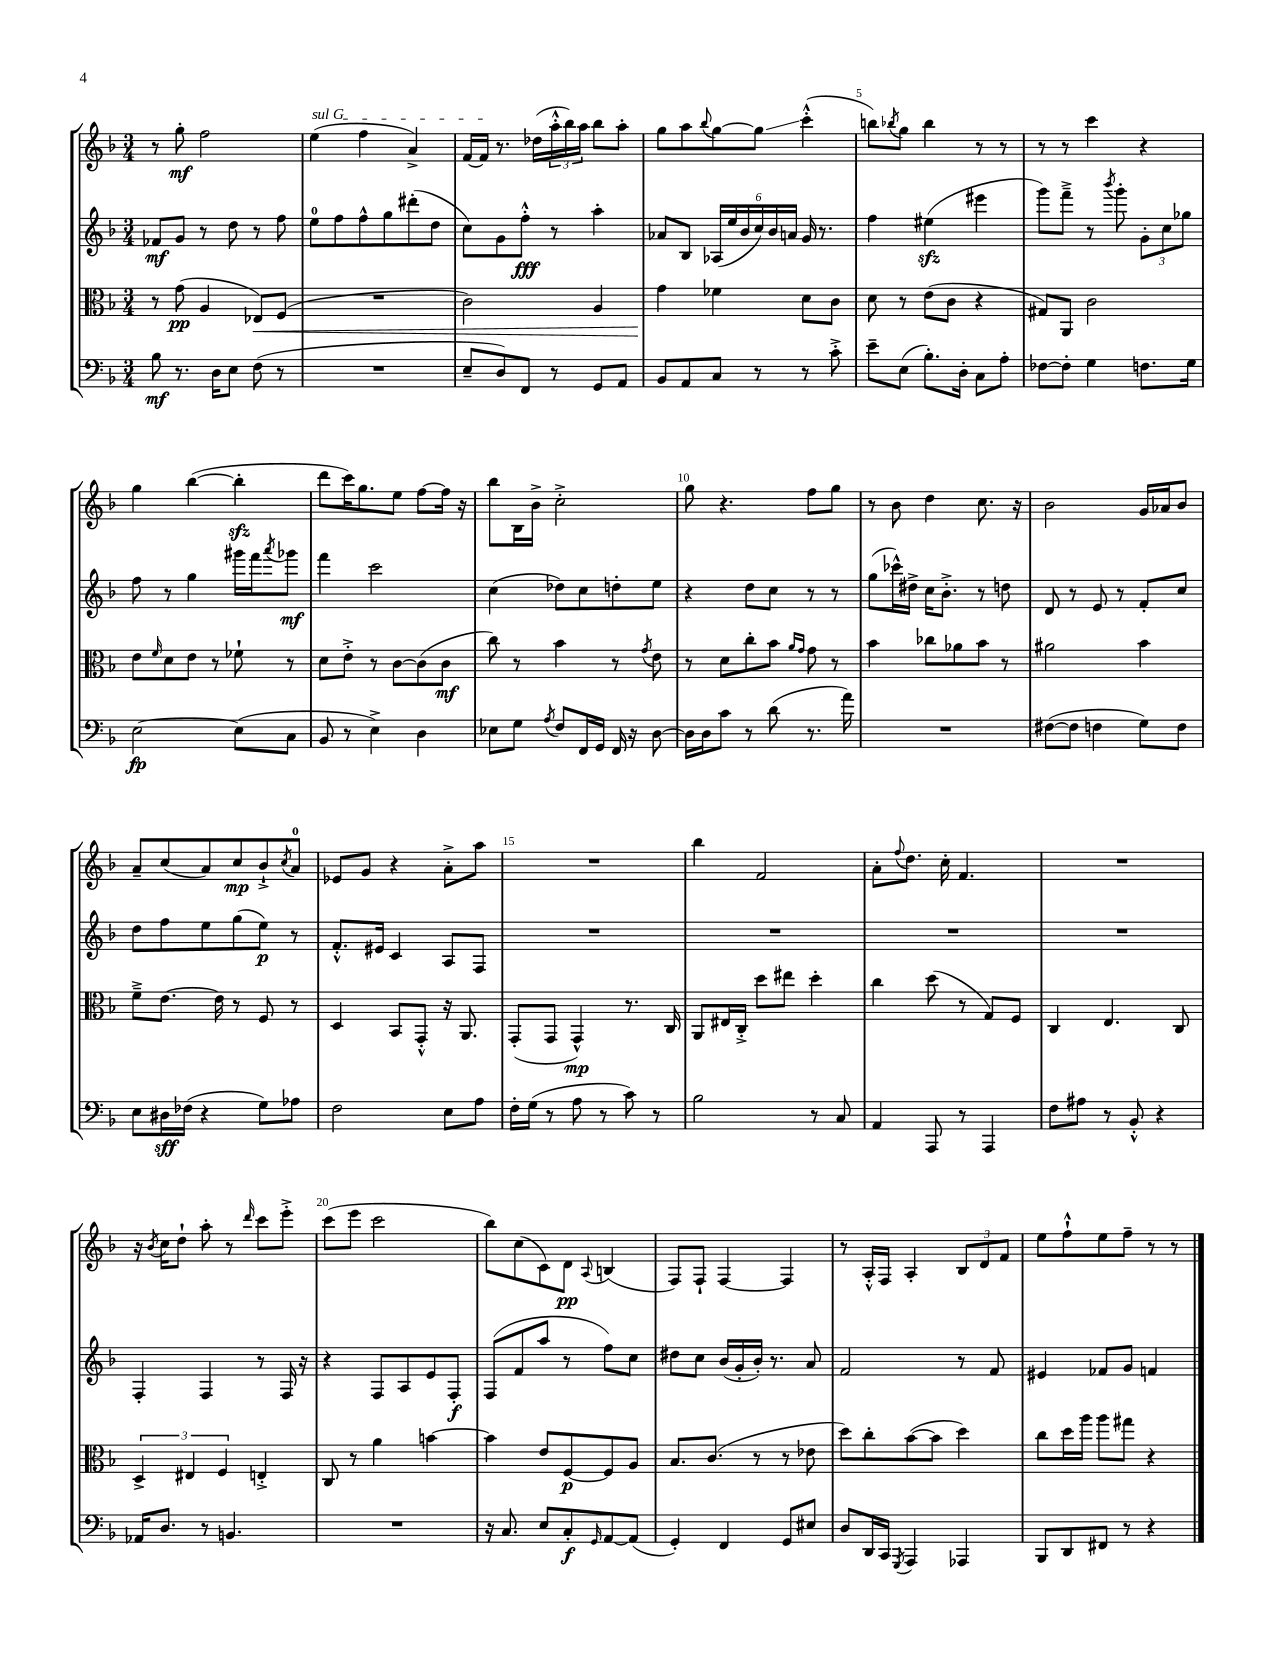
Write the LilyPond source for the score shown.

<<
\new StaffGroup <<
\new Staff = "s0" {
    \clef treble \key f \major \numericTimeSignature \time 3/4
    r8 g''8-.\mf f''2 |
    \once \override TextSpanner.bound-details.left.text = \markup { \italic "sul G" } e''4\startTextSpan( f''4 a'4->) |
    f'16~ f'16\stopTextSpan r8. des''16( \tuplet 3/2 { a''16-.-^ bes''16) a''16 } bes''8 a''8-. |
    g''8 a''8 \appoggiatura { bes''8 } g''8~ g''8\glissando c'''4-.-^( |
    b''8) \acciaccatura { bes''8 } g''8 bes''4 r8 r8 |
    r8 r8 c'''4 r4 |
    g''4 bes''4~( bes''4-.\sfz |
    d'''8 c'''16) g''8. e''8 f''8~ f''16 r16 |
    bes''8 bes16 bes'16-> c''2-.-> |
    g''8 r4. f''8 g''8 |
    r8 bes'8 d''4 c''8. r16 |
    bes'2 g'16 aes'16 bes'8 |
    a'8-- c''8( a'8) c''8\mp bes'8-!-> \acciaccatura { c''8 } a'8-0 |
    ees'8 g'8 r4 a'8-.-> a''8 |
    R2. |
    bes''4 f'2 |
    a'8-. \appoggiatura { f''8 } d''8. c''16-. f'4. |
    R2. |
    r16 \acciaccatura { bes'8 } c''16 d''8-! a''8-. r8 \grace { d'''16 } c'''8 e'''8-.-> |
    c'''8( e'''8 c'''2 |
    bes''8) c''8( c'8) d'8\pp \appoggiatura { a8 } b4( |
    f8) f8-! f4~ f4 |
    r8 a16-.-^ f16 a4-. \tuplet 3/2 { bes8 d'8 f'8 } |
    e''8 f''8-!-^ e''8 f''8-- r8 r8 \bar "|." |
}
\new Staff = "s1" {
    \clef treble \key f \major \numericTimeSignature \time 3/4
    fes'8\mf g'8 r8 d''8 r8 f''8 |
    e''8-0 f''8 f''8-^ g''8 dis'''8-.( d''8 |
    c''8) g'8 f''8-.-^\fff r8 a''4-. |
    aes'8 bes8 \tuplet 6/4 { aes16( e''16 bes'16 c''16) bes'16 a'16 } g'16 r8. |
    f''4 eis''4\sfz( eis'''4 |
    g'''8) f'''8---> r8 \acciaccatura { bes'''8 } g'''8-. \tuplet 3/2 { g'8-. c''8 ges''8 } |
    f''8 r8 g''4 gis'''16 f'''16 \acciaccatura { a'''8 } ges'''8\mf |
    f'''4 c'''2 |
    c''4( des''8) c''8 d''8-. e''8 |
    r4 d''8 c''8 r8 r8 |
    g''8( ces'''16-^) dis''16-> c''16 bes'8.-.-> r8 d''8 |
    d'8 r8 e'8 r8 f'8-. c''8 |
    d''8 f''8 e''8 g''8( e''8\p) r8 |
    f'8.-.-^ eis'16 c'4 a8 f8 |
    R2. |
    R2. |
    R2. |
    R2. |
    f4-. f4 r8 f16 r16 |
    r4 f8 a8 e'8 f8-.\f |
    f8( f'8 a''8 r8 f''8) c''8 |
    dis''8 c''8 bes'16( g'16-. bes'16-.) r8. a'8 |
    f'2 r8 f'8 |
    eis'4 fes'8 g'8 f'4 \bar "|." |
}
\new Staff = "s2" {
    \clef alto \key f \major \numericTimeSignature \time 3/4
    r8 g'8\pp( a4 ees8\<) f8( |
    R2. |
    c'2) a4 |
    g'4\! fes'4 d'8 c'8 |
    d'8 r8 e'8( c'8 r4 |
    gis8) a,8 c'2 |
    e'8 \grace { f'16 } d'8 e'8 r8 fes'8-! r8 |
    d'8 e'8-.-> r8 c'8~ c'8( c'8\mf |
    c''8) r8 bes'4 r8 \acciaccatura { g'8 } e'8 |
    r8 d'8 c''8-. bes'8 \grace { a'16 g'16 } g'8 r8 |
    bes'4 ces''8 aes'8 bes'8 r8 |
    ais'2 bes'4 |
    f'8---> e'8.~ e'16 r8 f8 r8 |
    d4 bes,8 g,8-.-^ r16 a,8. |
    g,8-.( g,8 g,4-^\mp) r8. c16 |
    a,8 eis16 c16-.-> d''8 eis''8 d''4-. |
    c''4 d''8( r8 g8) f8 |
    c4 e4. c8 |
    \tuplet 3/2 { d4-> eis4 f4 } e4-.-> |
    c8 r8 a'4 b'4~ |
    b'4 e'8 f8~\p f8 a8 |
    bes8. c'8.( r8 r8 ees'8 |
    d''8) c''8-. bes'8~( bes'8 d''4) |
    c''8 d''16 a''16 a''8 gis''8 r4 \bar "|." |
}
\new Staff = "s3" {
    \clef bass \key f \major \numericTimeSignature \time 3/4
    bes8\mf r8. d16 e8 f8( r8 |
    R2. |
    e8-- d8) f,8 r8 g,8 a,8 |
    bes,8 a,8 c8 r8 r8 c'8-.-> |
    e'8-- e8( bes8.-.) d16-. c8 a8-. |
    fes8~ fes8-. g4 f8. g16 |
    e2~\fp e8( c8 |
    bes,8 r8 e4->) d4 |
    ees8 g8 \acciaccatura { a8 } f8 f,16 g,16 f,16 r16 d8~ |
    d16 d16 c'8 r8 d'8( r8. a'16) |
    R2. |
    fis8~( fis8 f4 g8) f8 |
    e8 dis16\sff fes16( r4 g8) aes8 |
    f2 e8 a8 |
    f16-. g16( r8 a8 r8 c'8) r8 |
    bes2 r8 c8 |
    a,4 a,,8 r8 a,,4 |
    f8 ais8 r8 bes,8-.-^ r4 |
    aes,16 d8. r8 b,4. |
    R2. |
    r16 c8. e8 c8-.\f \grace { g,16 } a,8~ a,8( |
    g,4-.) f,4 g,8 eis8 |
    d8 d,16 c,16 \acciaccatura { g,,8 } a,,4 aes,,4 |
    bes,,8 d,8 fis,8 r8 r4 \bar "|." |
}
>>
>>
\layout { \context { \Score \override BarNumber.break-visibility = ##(#f #t #t) barNumberVisibility = #(every-nth-bar-number-visible 5) } }
